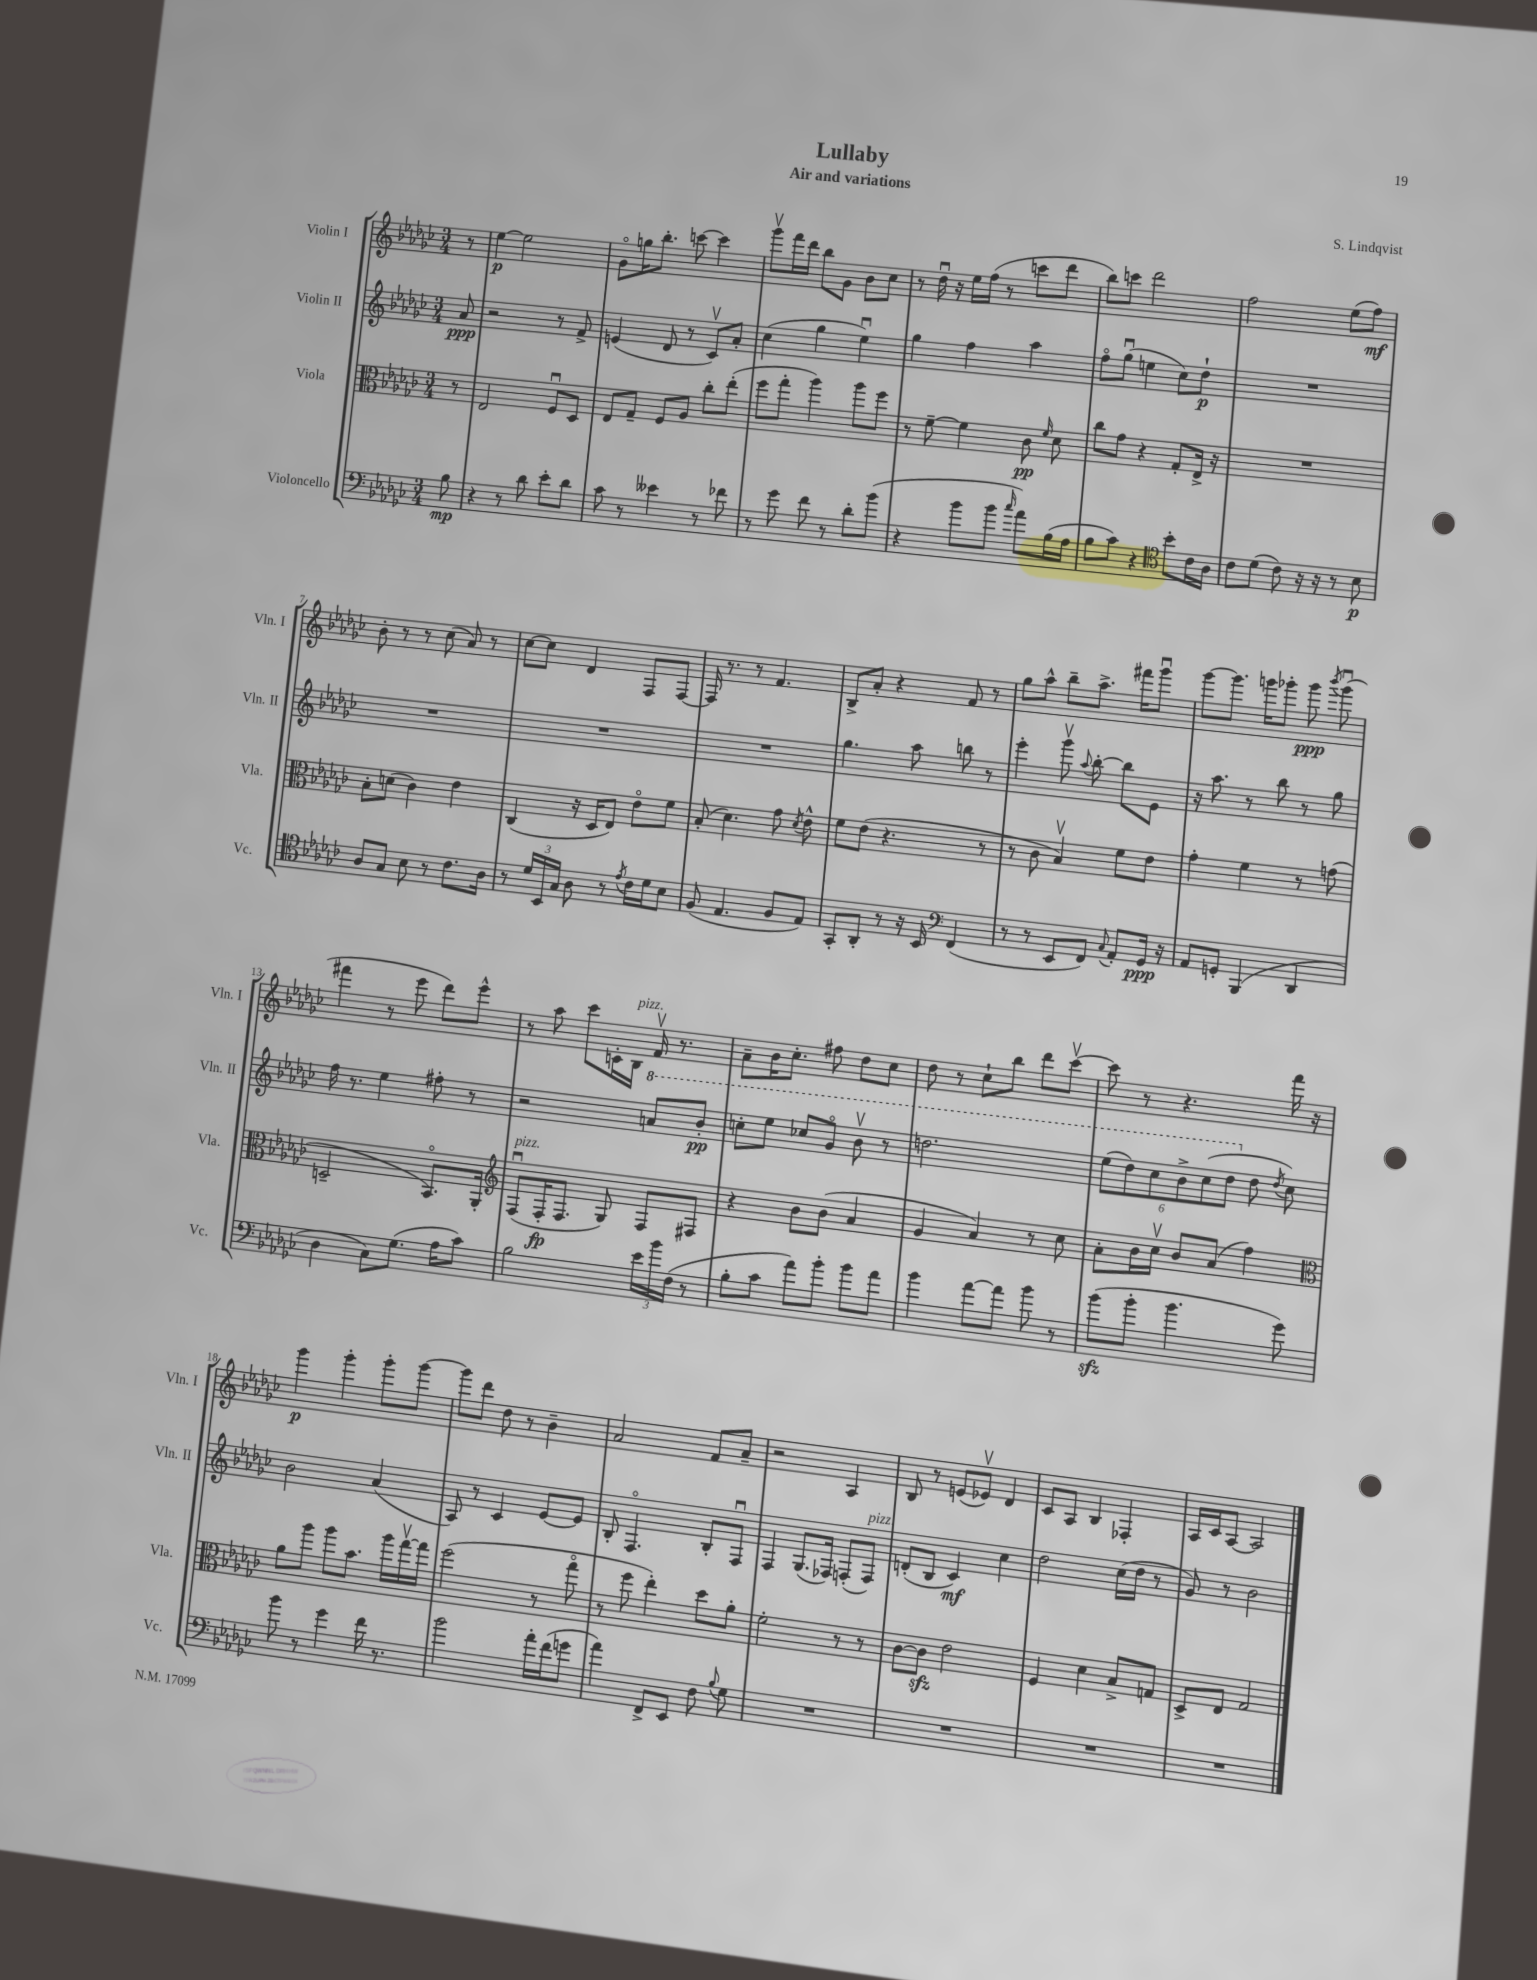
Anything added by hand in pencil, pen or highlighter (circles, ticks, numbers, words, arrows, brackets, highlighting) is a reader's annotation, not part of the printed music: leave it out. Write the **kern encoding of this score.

**kern	**kern	**kern	**kern
*staff4	*staff3	*staff2	*staff1
*clefF4	*clefC3	*clefG2	*clefG2
*k[b-e-a-d-g-c-]	*k[b-e-a-d-g-c-]	*k[b-e-a-d-g-c-]	*k[b-e-a-d-g-c-]
*M3/4	*M3/4	*M3/4	*M3/4
8B-	8r	8a-	8r
=	=	=	=
4r	2E-	2r	[4ee-
8r	.	.	2ee-]
8d-	.	.	.
8e-'	8Fu	8r	.
8d-	8D-	8f^	.
=	=	=	=
8c-	8E-	(4e	8g-o
8r	8G-~	.	16gg
.	.	.	8.bb-'
4e--	8F	8d-	.
.	8A-	8r	[8ccc
8r	8cc-'	8c-v)	4ccc]
8f-	(8ee-'	8a-'	.
=	=	=	=
8r	8ff	(4cc-	8ggg-v
8g-	8gg-'	.	16fff
.	.	.	16ddd-
8f	4aa-)	4gg-	8bb-
8r	.	.	8g-
8d-'	8aa-	4ee-u)	8b-
(8b-	8ff	.	8cc-
=	=	=	=
4r	8r	4gg-	8r
.	[8f~	.	16dd-u
.	.	.	16r
8b-	4f]	4ff	16ee-
.	.	.	(16ff
8b-	.	.	8r
16qqcc-	.	.	.
8a-)	8c-	4aa-	8ccc
.	16qqf	.	.
(16B-	8d-	.	8ddd-
16A-	.	.	.
=	=	=	=
8B-	8cc-	8ffo	8bb-)
8c-)	8g-	(8gg-u	8ccc
4r	4r	4ee	2ddd-
*clefC4	*	*	*
8b-'	8G-'	8cc-)	.
16c-	16E-^	8dd-`	.
16A-	16r	.	.
=	=	=	=
8c-	2.r	2.r	2ff
(8d-	.	.	.
8c-)	.	.	.
16r	.	.	.
16r	.	.	.
8r	.	.	(8ee-
8B-	.	.	8ff)
=	=	=	=
8A-	8B-'	2.r	8b-'
8G-	(8d	.	8r
8B-	4c-)	.	8r
8r	.	.	(8cc-
8.c-	4e-	.	8a-)
.	.	.	8r
16A-	.	.	.
=	=	=	=
8r	(4C-	2.r	[8cc-
24d-	.	.	8cc-]
24BB-	.	.	.
24G-	.	.	.
8A-	16r	.	4d-
.	16D-	.	.
8r	8E-)	.	.
8qe-	.	.	.
16c-	8e-o	.	8F
16d-	.	.	.
8B-	8f	.	[8F
=	=	=	=
(8F	(8B-'	2.r	16F]
.	.	.	8.r
4.E-	4.d-)	.	.
.	.	.	8r
.	.	.	4.f
8F	8g-	.	.
.	8qd-	.	.
8E-)	8e-^^	.	.
=	=	=	=
8GG-'	8f	4.gg-	8B-^
8AA-'	(8e-	.	8a-'
8r	4.r	.	4r
16r	.	8aa-	.
16BB-	.	.	.
*clefF4	*	*	*
(4FF	.	8bb	8f
.	8r	8r	8r
=	=	=	=
8r	8r	4eee-'	8gg-
8r	8c-	.	8aa-^^
8EE-	4B-v)	8ggg-v	8bb-~
.	.	8qqaa-	.
8FF)	.	[8bb-'	8.aa-^
8qqC-	.	.	.
8AA-'	8f	8bb-]	.
.	.	.	16fff#
16GG-	8e-	8e-	8ggg-u
16r	.	.	.
=	=	=	=
8AA-	4g-'	16r	[8ggg-
.	.	8.aa-	.
8GG'	.	.	8.ggg-]
(4BBB-	4f	8r	.
.	.	.	16ggg
.	.	8bb-	8ggg-'
4DD-	8r	8r	8ggg-
.	.	.	8qbbb-
.	(8g	8gg-	(8ggg-u
=	=	=	=
4D-	2D~	16ff	4fff#
.	.	8.r	.
8C-)	.	4ee-	8r
(8.G-	.	.	8eee-
.	8.BB-o)	8ff#'	8ddd-)
16A-	.	.	.
8c-)	.	8r	8eee-^^
.	16AA-'	.	.
=	=	=	=
*	*clefG2	*	*
2B-	(8Fu	2r	8r
.	16F'	.	8aa-
.	8.F	.	.
.	.	.	8ccc-
.	8G-)	.	16c'
.	.	.	16B-
24e-	8F	8aa	16fv
24b-	.	.	.
.	.	.	8.r
(24F	.	.	.
8r	8F#	8bb-'	.
=	=	=	=
8B-'	4r	8ccc'	8a-~
8c-	.	8eee-	16b-
.	.	.	8.cc-'
8a-)	8b-	8ccc-	.
8b-'	(8b-	8gg-o	8ff#
8b-	4a-	8bb-v	8dd-
8a-	.	8r	8cc-
=	=	=	=
4b-	4g-	2.ddd	8dd-
.	.	.	8r
[8a-	4a-)	.	8cc-`
8a-]	.	.	8bb-
8b-	8r	.	8ddd-
8r	8cc-	.	[8ccc-v
=	=	=	=
(8b-	8a-'	(12eee-	8ccc-]
.	.	12ddd-)	.
8b-'	16b-	.	8r
.	.	12ccc-	.
.	16cc-v	.	.
4.b-	8b-	12bb-^	4.r
.	.	(12ccc-	.
.	(8a-	.	.
.	.	12ddd-	.
.	4ff)	8dd-	.
.	.	8qdd-	.
8g-)	.	8cc-)	16fff
.	.	.	16r
=	=	=	=
*	*clefC3	*	*
8b-	8a-	2b-	4ggg-
8r	8aa-	.	.
4g-	8aa-	.	4ggg-'
.	8.b-	.	.
16f	.	(4a-	8ggg-'
8.r	16aa-	.	.
.	[16gg-v	.	[8ggg-
.	16gg-]	.	.
=	=	=	=
2b-	(2ff	8A-)	8ggg-]
.	.	8r	8ddd-
.	.	4c-	8dd-
.	.	.	8r
16a-'	8r	[8e-	4b-~
(16f	.	.	.
8g	8gg-o	8e-]	.
=	=	=	=
4a-)	8r	8B-'	2a-
.	8ff	4.Fo	.
8FF^	4ee-')	.	.
8EE-	.	.	.
8F	8dd-	8B-'	8f
8qqB-	.	.	.
8G-	8a-'	8Fu	8a-~
=	=	=	=
2.r	2f'	4F	2r
.	.	(8.G-	.
.	.	16F-)	.
.	8r	(8F'	4A-
.	8r	8F)	.
=	=	=	=
2.r	[8c-	(8d'	8B-
.	8c-]	8B-	8r
.	2e-	4c-)	(8e
.	.	.	8e-v)
.	.	4cc-	4d-
=	=	=	=
2.r	4F	2dd-	8c-
.	.	.	8A-
.	4d-	.	4B-
.	8B-^	(16cc-	4F-'
.	.	16dd-	.
.	8G	8r	.
=	=	=	=
2.r	8D-^	8g-)	16A-
.	.	.	16c-
.	8E-	8r	[8A-
.	2G-	2b-	2A-]
==	==	==	==
*-	*-	*-	*-
